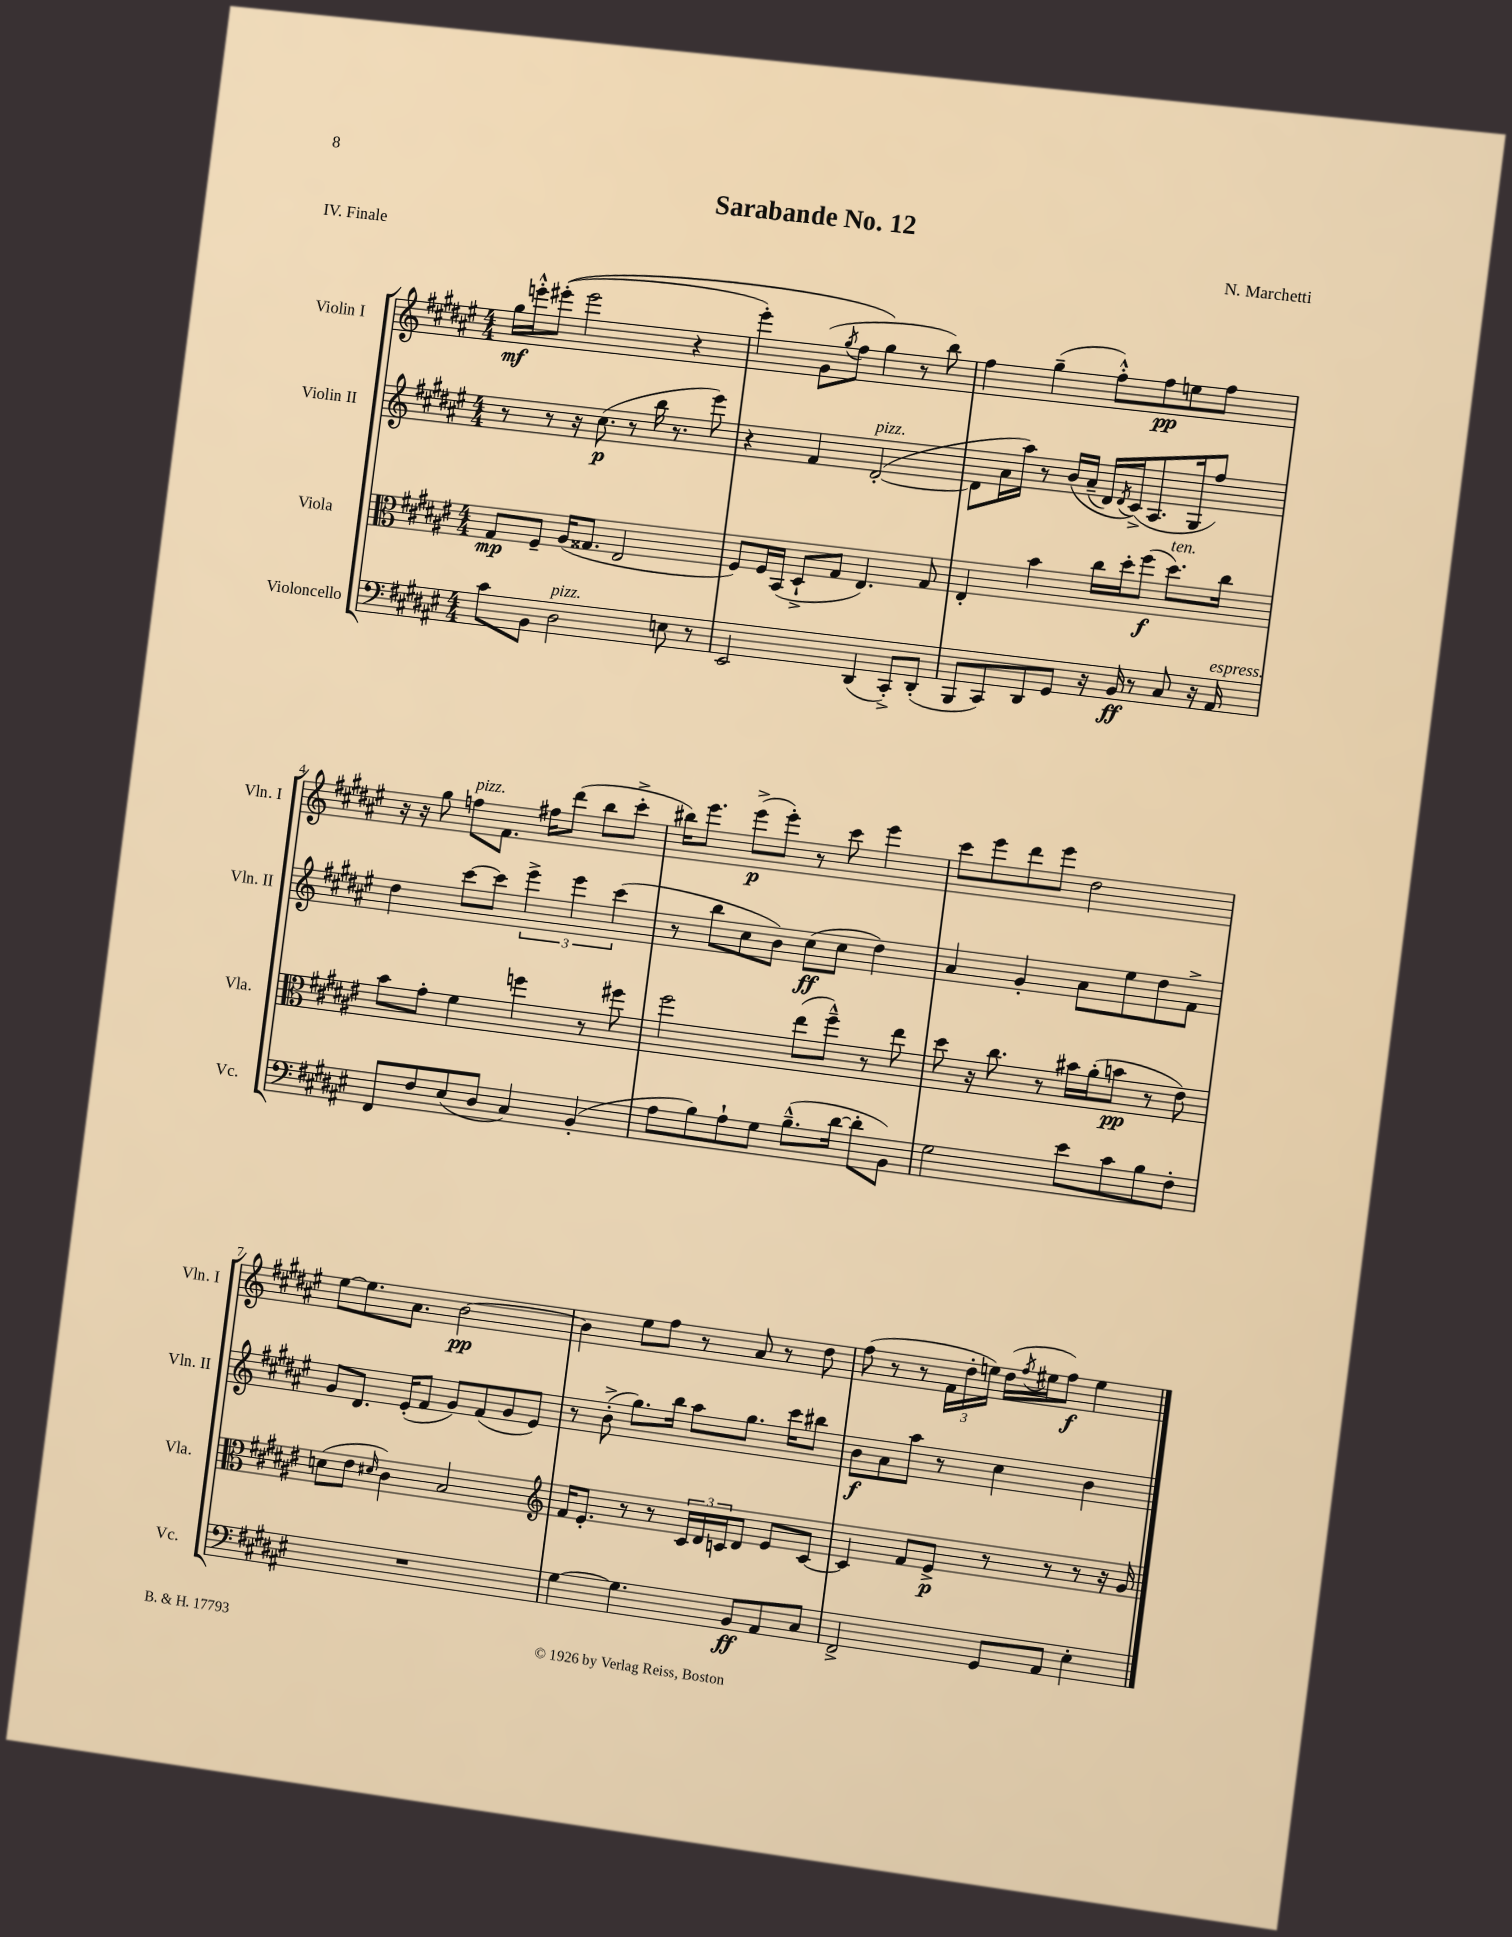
\header { title = "Sarabande No. 12" composer = "N. Marchetti" piece = "IV. Finale" }
<<
\new StaffGroup <<
\new Staff = "s0" \with { instrumentName = "Violin I" shortInstrumentName = "Vln. I" } {
    \clef treble \key fis \major \numericTimeSignature \time 4/4
    gis''16\mf e'''16-.-^ eis'''8-.(\( eis'''2 r4 |
    eis'''4-.) gis'8( \acciaccatura { gis''8 } fis''8 gis''4\) r8 b''8) |
    fis''4 gis''4--( fis''8-.-^) fis''8\pp e''8 fis''8 |
    r16 r16 gis''8 f''8^\markup { \italic "pizz." } fis'8. fis''16 dis'''8( b''8 cis'''8-.-> |
    bis''16) eis'''8. eis'''8->\p( eis'''8-.) r8 cis'''8 eis'''4 |
    cis'''8 eis'''8 dis'''8 eis'''8 dis''2 |
    eis''8~ eis''8. ais'8. b'2~\pp |
    b'4 eis''8 fis''8 r8 ais'8 r8 dis''8 |
    fis''8( r8 r8 \tuplet 3/2 { fis'16 dis''16-. e''16) } dis''16( \acciaccatura { fis''8 } eis''16 fis''8\f) eis''4 \bar "|." |
}
\new Staff = "s1" \with { instrumentName = "Violin II" shortInstrumentName = "Vln. II" } {
    \clef treble \key fis \major \numericTimeSignature \time 4/4
    r8 r8 r16 cis''8.\p( r8 b''16 r8. eis'''8) |
    r4 fis'4 dis'2~-.^\markup { \italic "pizz." }( |
    dis'8 ais'16 ais''16) r8 b'16\( ais'16--( dis'16) \acciaccatura { dis'8 } cis'16->(\) ais8. gis16 fis''8) |
    dis''4 cis'''8~ cis'''8 \tuplet 3/2 { eis'''4-> eis'''4 cis'''4( } |
    r8 b''8 cis''8 b'8) cis''8\ff( cis''8 dis''4) |
    ais'4 gis'4-. ais'8 eis''8 dis''8 fis'8-> |
    gis'8 dis'8. eis'16-.( fis'8 gis'8) fis'8( gis'8 eis'8) |
    r8 b'8-.->( gis''8.) b''16 ais''8 gis''8. cis'''16 bis''8 |
    b'8\f ais'8 ais''8 r8 cis''4 b'4 \bar "|." |
}
\new Staff = "s2" \with { instrumentName = "Viola" shortInstrumentName = "Vla." } {
    \clef alto \key fis \major \numericTimeSignature \time 4/4
    gis8\mp fis8-- ais16( gisis8. eis2 |
    fis8) fis16 b,16( dis8-!-> gis8 eis4.) gis8 |
    eis4-. b'4 cis''16 dis''16-. fis''8\f( dis''8.^\markup { \italic "ten." }) cis''16 |
    b'8 gis'8-. fis'4 f''4 r8 fis''8 |
    fis''2 eis''8( fis''8---^) r8 eis''8 |
    dis''8 r16 cis''8. r8 bis'16 ais'16-.( b'8\pp r8 eis'8) |
    d'8( eis'8 \grace { dis'16 } cis'4) b2 |
    \clef treble fis'16 eis'8.-. r8 r8 \tuplet 3/2 { cis'16 dis'16 c'16 } dis'8 eis'8 c'8~ |
    c'4 fis'8 eis'8->\p r8 r8 r8 r16 gis'16 \bar "|." |
}
\new Staff = "s3" \with { instrumentName = "Violoncello" shortInstrumentName = "Vc." } {
    \clef bass \key fis \major \numericTimeSignature \time 4/4
    cis'8 b,8 dis2^\markup { \italic "pizz." } e8 r8 |
    eis,2 dis,4( cis,8-.->) dis,8-.( |
    b,,8 cis,8) dis,8 gis,8 r16 b,16\ff r8 cis8 r16 ais,16^\markup { \italic "espress." } |
    fis,8 fis8 eis8( dis8 cis4) b,4-.( |
    ais8 b8) ais8-! gis8 b8.---^( dis'16~ dis'8-. b,8) |
    gis2 eis'8 cis'8 b8 fis8-. |
    R1 |
    gis4~ gis4. b,8\ff ais,8 cis8 |
    fis,2-> gis,8 ais,8 eis4-. \bar "|." |
}
>>
>>
